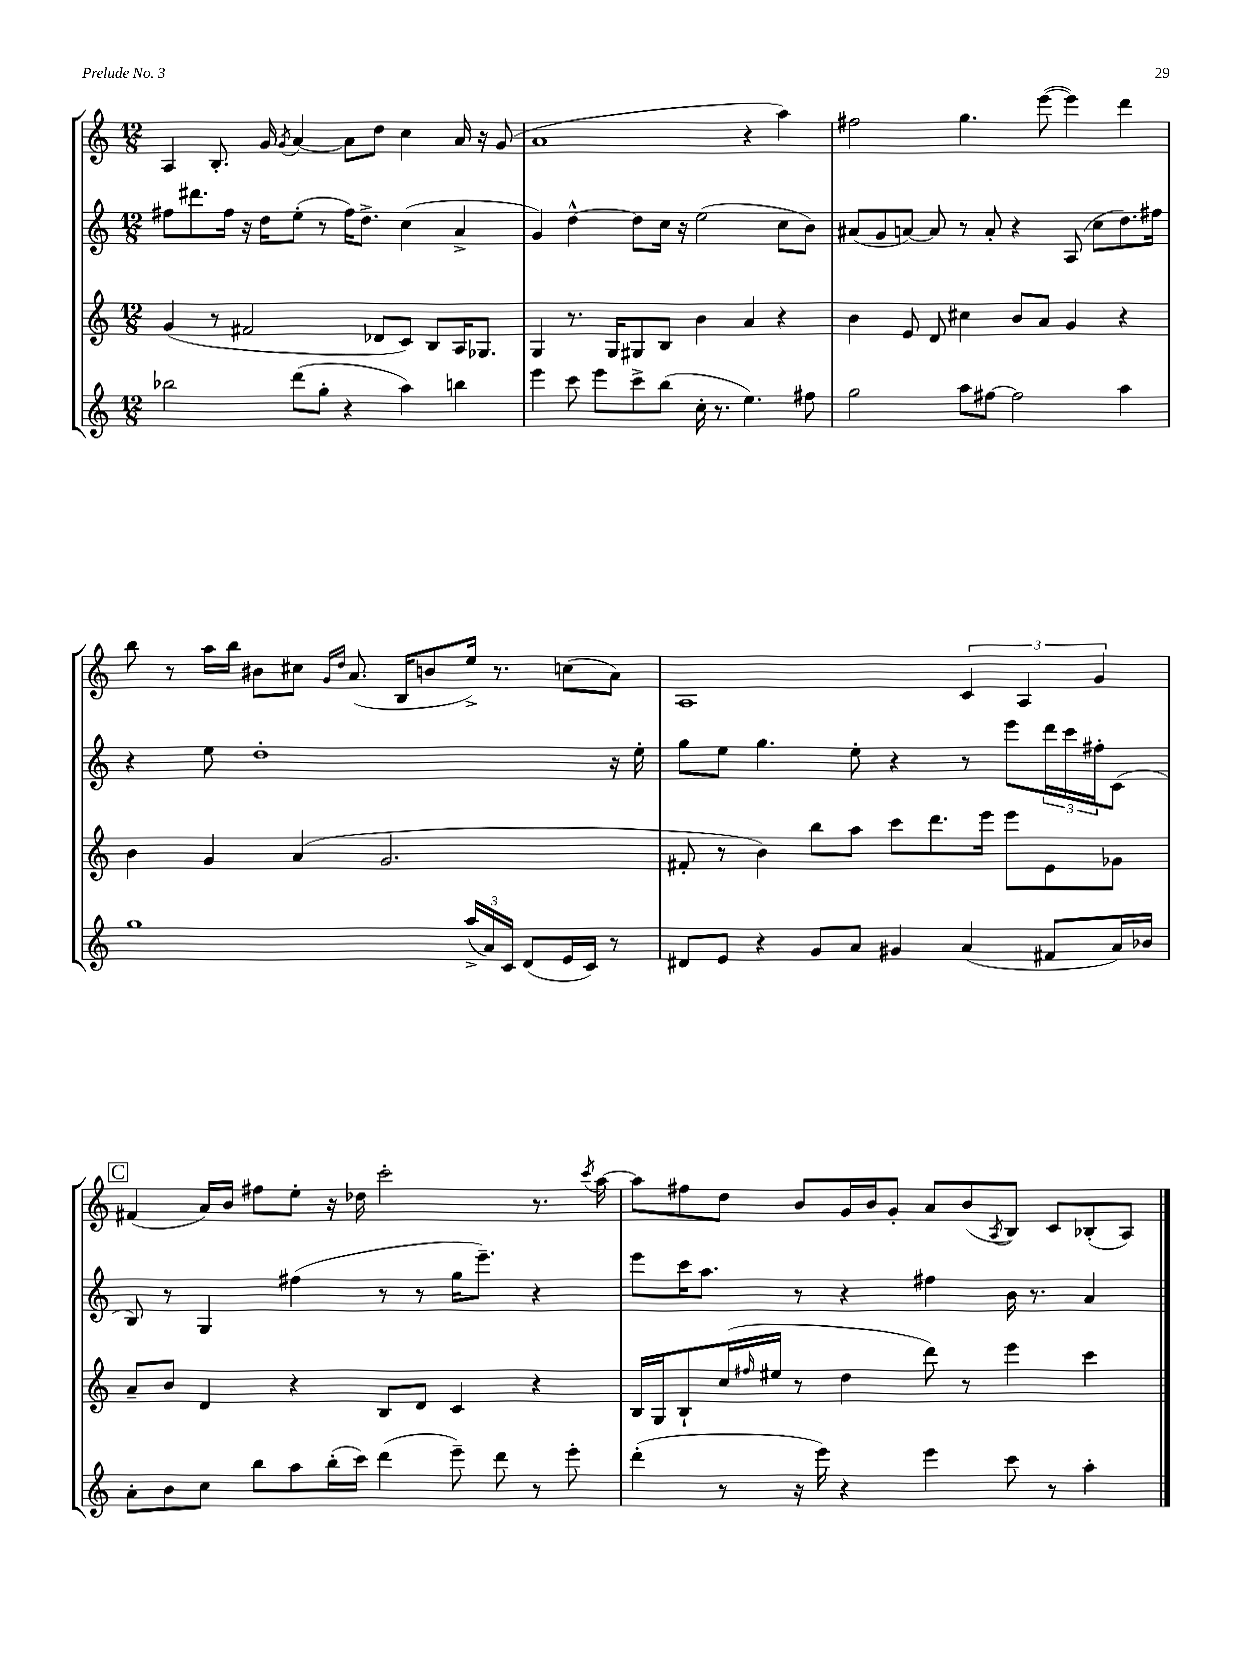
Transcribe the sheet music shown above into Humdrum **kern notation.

**kern	**kern	**kern	**kern
*staff4	*staff3	*staff2	*staff1
*clefG2	*clefG2	*clefG2	*clefG2
*k[]	*k[]	*k[]	*k[]
*M12/8	*M12/8	*M12/8	*M12/8
2bb-\	(4g/	8ff#\L	4A/
.	.	8.ddd#\	.
.	8r	.	8.B'/
.	.	16ff#\Jk	.
.	2f#/	16r	.
.	.	16dd\LK	16g/
.	.	.	8qg/
(8ddd\L	.	(8ee'\J	[4a/
8gg'\J	.	8r	.
4r	.	16ff#\LK)	8a\]L
.	.	8.dd^\J	.
.	8d-/L	.	8dd\J
4aa\)	8c/J)	(4cc\	4cc\
.	8B/L	.	.
4bb\	16A/K	4a^/	16a/
.	8.G-/J	.	16r
.	.	.	(8g/
=	=	=	=
4eee\	4G/	4g/)	1a
8ccc\	8.r	[4dd^^\	.
8eee\L	.	.	.
.	16G/LK	.	.
8ccc^\	8G#/	8dd\]L	.
(8bb\J	8B/J	16cc\Jk	.
.	.	16r	.
16cc'\	4b\	(2ee\	.
8.r	.	.	.
4.ee\)	4a/	.	4r
.	4r	8cc\L	4aa\)
8ff#\	.	8b\J)	.
=	=	=	=
2gg\	4b\	(8a#/L	2ff#\
.	.	8g/	.
.	8e/	[8a/J)	.
.	8d/	8a/]	.
8aa\L	4cc#\	8r	4.gg\
[8ff#\J	.	8a'/	.
2ff#\]	8b/L	4r	.
.	8a/J	.	([8eee\
.	4g/	(8A/	4eee\])
.	.	8cc\L	.
4aa\	4r	8.dd\)	4ddd\
.	.	16ff#\Jk	.
=	=	=	=
1gg	4b\	4r	8bb\
.	.	.	8r
.	4g/	8ee\	16aa\LL
.	.	.	16bb\JJ
.	.	1dd'	8b#\L
.	(4a/	.	8cc#\J
.	.	.	16qqg/LL
.	.	.	16qqdd/JJ
.	.	.	(8.a/
.	2.g/	.	.
.	.	.	16B/LK
.	.	.	8b/
(24aa^/LL	.	.	16ee^/Jk)
24a/)	.	.	.
.	.	.	8.r
24c/JJ	.	.	.
(8d/L	.	.	.
16e/L	.	.	(8cc\L
16c/JJ)	.	.	.
8r	.	16r	8a\J)
.	.	16ee'\	.
=	=	=	=
8d#/L	8f#'/	8gg\L	1A
8e/J	8r	8ee\J	.
4r	4b\)	4.gg\	.
8g/L	8bb\L	.	.
8a/J	8aa\J	8ee'\	.
4g#/	8ccc\L	4r	.
.	8.ddd\	.	.
(4a/	.	8r	6c/
.	16eee\Jk	.	.
.	8eee\L	8eee\L	.
.	.	.	6A/
8f#/L	8e\	24ddd\L	.
.	.	24ccc\	.
.	.	24ff#'\J	6g/
16a/L)	8g-\J	(8c\J	.
16b-/JJ	.	.	.
=	=	=	=
8a'\L	8a~/L	8B/)	(4f#/
8b\	8b/J	8r	.
8cc\J	4d/	4G/	16a/LL)
.	.	.	16b/JJ
8bb\L	.	.	8ff#\L
8aa\	4r	(4ff#\	8ee'\J
(16bb'\L	.	.	16r
16ccc\JJ)	.	.	16dd-\
(4ddd\	8B/L	8r	2ccc'\
.	8d/J	8r	.
8eee~\)	4c/	16gg\LK	.
.	.	8.eee~\J)	.
8ddd\	.	.	.
8r	4r	4r	8.r
8eee'\	.	.	.
.	.	.	8qccc/
.	.	.	[16aa\
=	=	=	=
(4ddd'\	16B/LL	8eee\L	8aa\]L
.	16G/J	.	.
.	8B`/	16ccc\K	8ff#\
.	.	8.aa\J	.
8r	(16cc/L	.	8dd\J
.	16qqff#/	.	.
.	16ee#/JJ	.	.
16r	8r	8r	8b/L
16eee\)	.	.	.
4r	4dd\	4r	16g/L
.	.	.	16b/J
.	.	.	8g'/J
4eee\	8ddd\)	4ff#\	8a/L
.	8r	.	(8b/
.	.	.	8qA/
8ccc\	4eee\	16b\	8B/J)
.	.	8.r	.
8r	.	.	8c/L
4aa'\	4ccc\	4a/	(8B-'/
.	.	.	8A/J)
==	==	==	==
*-	*-	*-	*-
